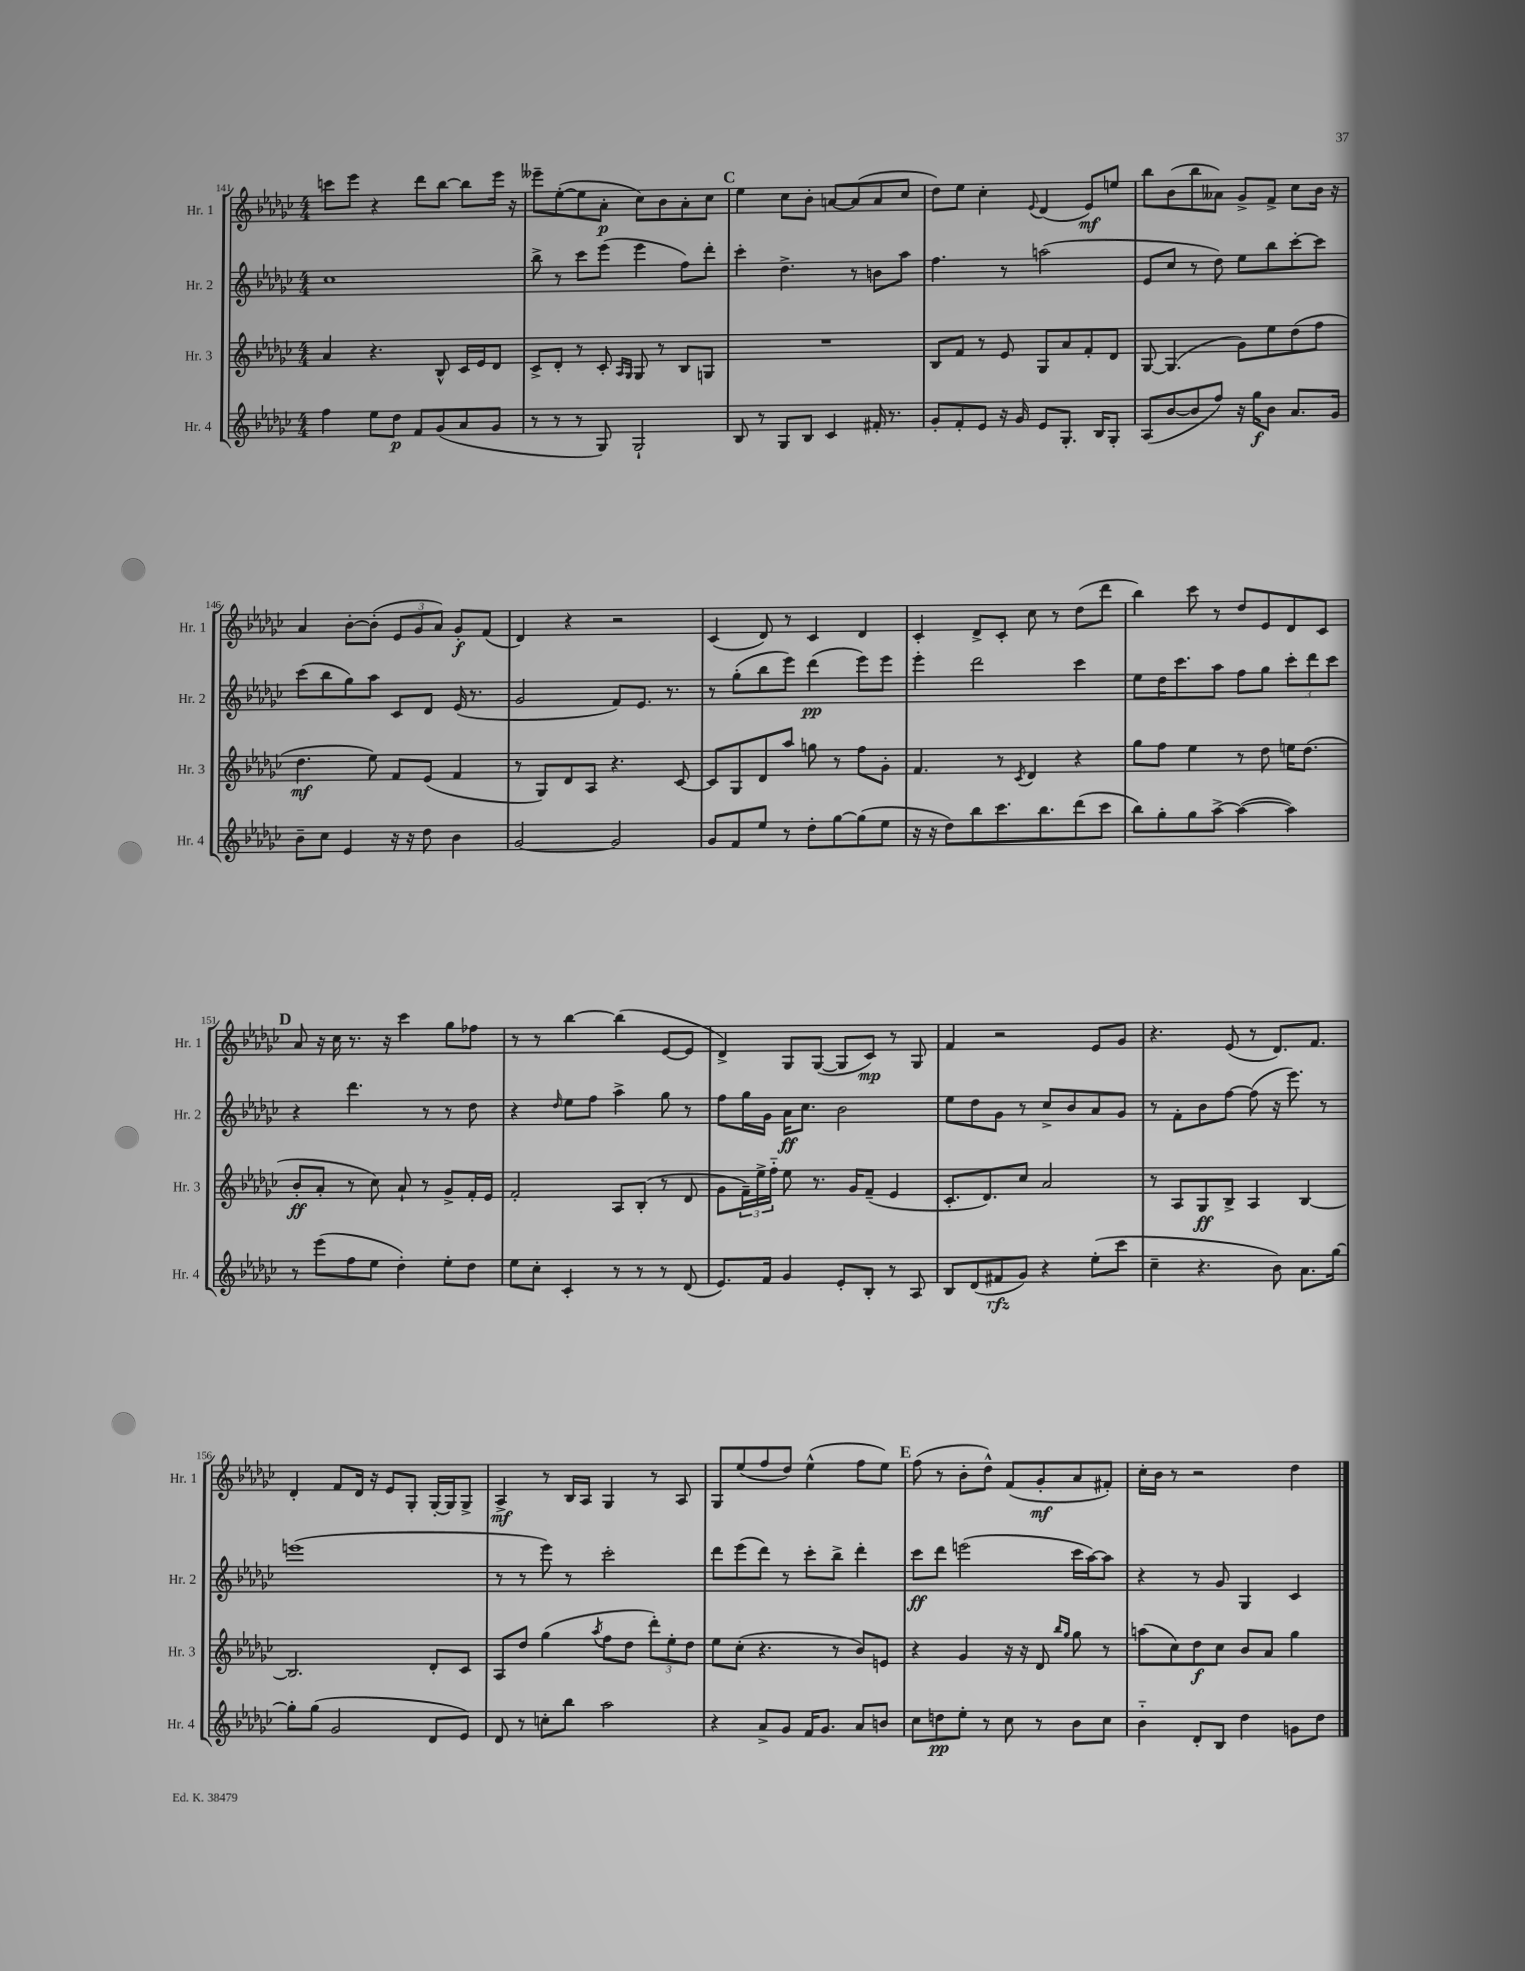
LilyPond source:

<<
\new StaffGroup <<
\new Staff = "s0" \with { instrumentName = "Hr. 1" shortInstrumentName = "Hr. 1" } {
    \clef treble \key ges \major \numericTimeSignature \time 4/4
    c'''8 ees'''8 r4 des'''8 bes''8~ bes''8 ees'''16 r16 |
    eeses'''8-- ees''8~-.( ees''8 aes'8-.\p ces''8) bes'8 aes'8-. ces''8 |
    \mark \markup { \bold "C" } ees''4 ces''8 bes'8-. a'8~ a'8( a'8 ces''8 |
    des''8) ees''8 ces''4-. \appoggiatura { ees'8 } des'4( ees'8\mf) e''8 |
    bes''8 bes'8( bes''8 aeses'8) ges'8-> f'8-> ces''8 bes'16 r16 |
    aes'4 bes'8~-. bes'8-.( \tuplet 3/2 { ees'8 ges'8 aes'8) } ges'8-.\f f'8( |
    des'4) r4 r2 |
    ces'4( des'8) r8 ces'4 des'4 |
    ces'4-. des'8-> ces'8-. ces''8 r8 des''8( des'''8 |
    bes''4) ces'''8 r8 des''8 ees'8 des'8 ces'8 |
    \mark \markup { \bold "D" } aes'8 r16 ces''16 r8. r16 ces'''4 ges''8 fes''8 |
    r8 r8 bes''4~ bes''4( ees'8~ ees'8 |
    des'4->) ges8 ges8~( ges8 ces'8\mp) r8 ges8 |
    f'4 r2 ees'8 ges'8 |
    r4. ees'8( r8 des'8.) f'8. |
    des'4-. f'8 des'16 r16 ees'8 ges8-. ges16~-. ges16 ges8-> |
    aes4->\mf r8 bes16 aes16 ges4 r8 aes8 |
    ges8 ees''8( f''8 des''8) ees''4-^( f''8 ees''8) |
    \mark \markup { \bold "E" } f''8( r8 bes'8-. des''8-^) f'8( ges'8-.\mf aes'8 fis'8-.) |
    ces''16-. bes'16 r8 r2 des''4 \bar "|." |
}
\new Staff = "s1" \with { instrumentName = "Hr. 2" shortInstrumentName = "Hr. 2" } {
    \clef treble \key ges \major \numericTimeSignature \time 4/4
    ces''1 |
    bes''8-> r8 ces'''8 ees'''8( ees'''4 f''8) des'''8-. |
    \mark \markup { \bold "C" } ces'''4-. des''4.-> r8 b'8 aes''8 |
    f''4. r8 a''2( |
    ees'8 ces''8 r8 des''8) ees''8 bes''8 ces'''8~-. ces'''8 |
    ces'''8( bes''8 ges''8) aes''8 ces'8 des'8 ees'16( r8. |
    ges'2 f'8) ees'8. r8. |
    r8 ges''8-.( bes''8 ees'''8) des'''4\pp( ees'''8) ees'''8 |
    ees'''4-. des'''2 ces'''4 |
    ees''8 des''16 ces'''8. aes''8 f''8 ges''8 \tuplet 3/2 { ces'''8-. des'''8 ces'''8 } |
    \mark \markup { \bold "D" } r4 des'''4. r8 r8 des''8 |
    r4 \grace { des''16 } ees''8 f''8 aes''4-> ges''8 r8 |
    f''8 ges''16 ges'16 aes'16\ff ces''8. bes'2 |
    ees''8 des''8 ges'8 r8 ces''8-> bes'8 aes'8 ges'8 |
    r8 f'8-. bes'8 f''8~ f''8( r16 ees'''8.) r8 |
    e'''1( |
    r8 r8 ees'''8) r8 ces'''2-. |
    des'''8 ees'''8( des'''8) r8 ces'''8-. bes''8-> des'''4-. |
    \mark \markup { \bold "E" } ces'''8\ff des'''8 e'''2( ces'''16 aes''16~) aes''8 |
    r4 r8 ges'8 ges4 ces'4 \bar "|." |
}
\new Staff = "s2" \with { instrumentName = "Hr. 3" shortInstrumentName = "Hr. 3" } {
    \clef treble \key ges \major \numericTimeSignature \time 4/4
    aes'4 r4. bes8-^ ces'16 ees'16 des'8 |
    ces'8-> des'8-. r8 ces'8-. \grace { aes16 ges16 } ges8 r8 bes8 g8 |
    \mark \markup { \bold "C" } R1 |
    bes8 f'8 r8 ees'8 ges8 aes'8 f'8-. des'8 |
    ges8~ ges4.( ges'8) ees''8 des''8( f''8 |
    des''4.\mf ees''8) f'8 ees'8( f'4 |
    r8 ges8) des'8 aes8 r4. ces'8~ |
    ces'8 ges8 des'8 aes''8 g''8 r8 f''8 ges'8-. |
    f'4. r8 \acciaccatura { ces'8 } des'4 r4 |
    ges''8 f''8 ees''4 r8 des''8 e''16 des''8.( |
    \mark \markup { \bold "D" } bes'8-.\ff aes'8-. r8 ces''8) aes'8-! r8 ges'8-> f'16-. ees'16 |
    f'2-. aes8 bes8-.( r8 des'8 |
    ges'8 \tuplet 3/2 { f'16--) ees''16-> f''16-_ } ees''8 r8. ges'16 f'8--( ees'4 |
    ces'8.-. des'8.) ces''8 aes'2 |
    r8 aes8 ges8\ff bes8-> aes4 bes4~ |
    bes2. des'8-. ces'8 |
    aes8 des''8 ges''4( \acciaccatura { aes''8 } f''8 des''8 \tuplet 3/2 { des'''8-.) ees''8-. des''8 } |
    ees''8 ces''8-.( r4. r8 bes'8) e'8 |
    \mark \markup { \bold "E" } r4 ges'4 r16 r16 des'8 \grace { bes''16 ges''16 } ges''8 r8 |
    a''8( ces''8) des''8\f ces''8 bes'8 aes'8 ges''4 \bar "|." |
}
\new Staff = "s3" \with { instrumentName = "Hr. 4" shortInstrumentName = "Hr. 4" } {
    \clef treble \key ges \major \numericTimeSignature \time 4/4
    f''4 ees''8 des''8\p f'8 ges'8( aes'8 ges'8 |
    r8 r8 r8 ges8) ges2-! |
    \mark \markup { \bold "C" } bes8 r8 ges8 bes8 ces'4 fis'16-. r8. |
    ges'8-. f'8-. ees'8 r16 ges'16 ees'8 ges8.-. bes16 ges8-. |
    aes8( bes'8~ bes'8 f''8) r16 ges''16\f bes'8 aes'8. ges'16 |
    bes'8-- ces''8 ees'4 r16 r16 des''8 bes'4 |
    ges'2~ ges'2 |
    ges'8 f'8 ees''8 r8 des''8-. ges''8~ ges''8( ees''8 |
    r16 r16 des''8) bes''8 ces'''8. bes''8. des'''8( ces'''8 |
    bes''8) ges''8-. ges''8 aes''8~-> aes''4~( aes''4) |
    \mark \markup { \bold "D" } r8 ees'''8( f''8 ees''8 des''4-.) ees''8-. des''8 |
    ees''8 ces''8-. ces'4-. r8 r8 r8 des'8( |
    ees'8.) f'16 ges'4 ees'8-. bes8-. r8 aes8 |
    bes8 des'8( fis'8\rfz ges'8) r4 ees''8-.( ces'''8 |
    ces''4-- r4. bes'8) aes'8. ges''16~ |
    ges''8-. ges''8( ges'2 des'8 ees'8) |
    des'8 r8 c''8-. bes''8 aes''2 |
    r4 aes'8-> ges'8 f'16 ges'8. aes'8 b'8 |
    \mark \markup { \bold "E" } ces''8 d''8\pp ees''8-. r8 ces''8 r8 bes'8 ces''8 |
    bes'4-_ des'8-. bes8 des''4 g'8 des''8 \bar "|." |
}
>>
>>
\layout { \context { \Score currentBarNumber = #141 } }
